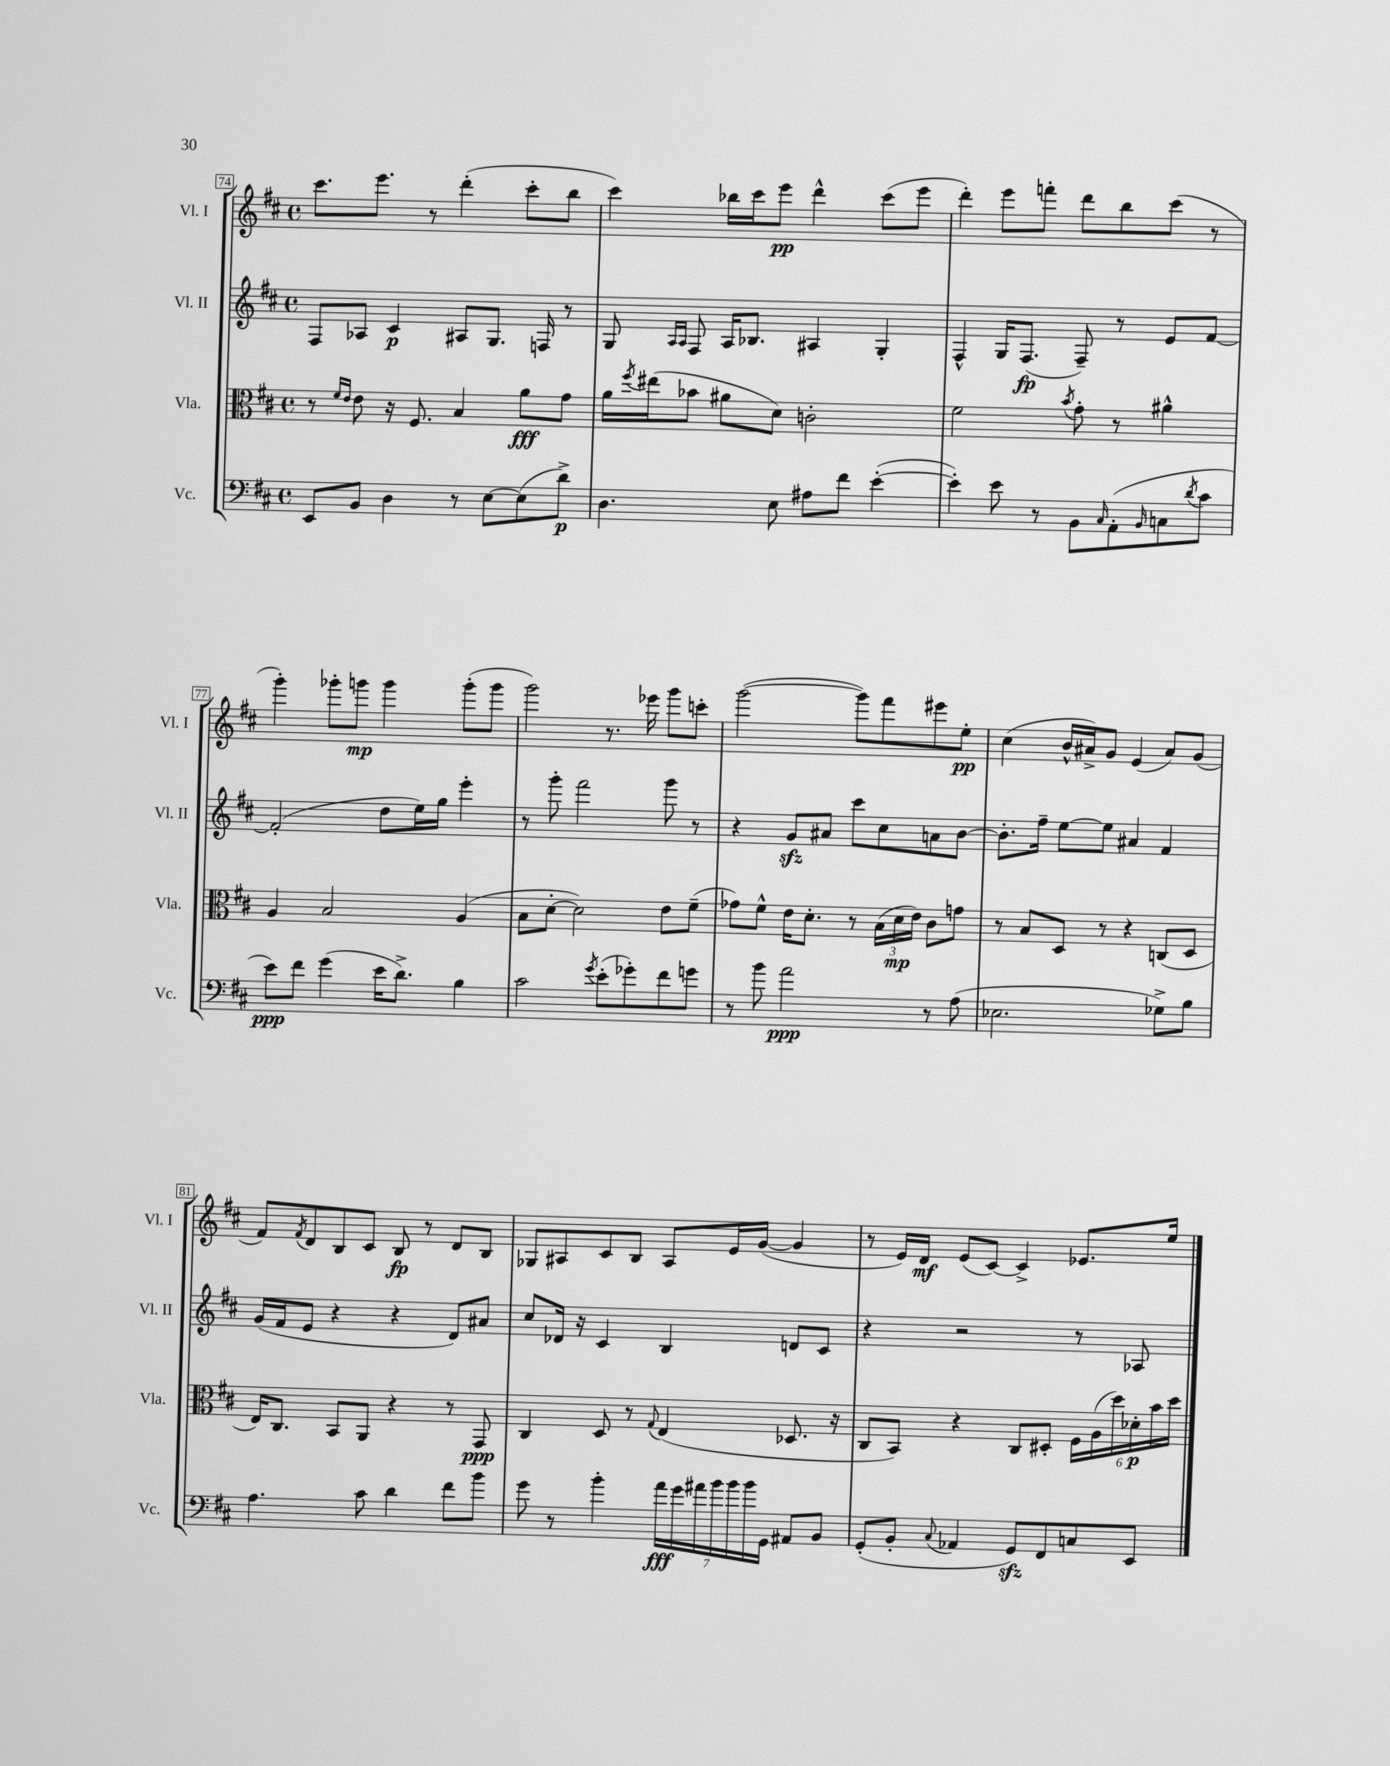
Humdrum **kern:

**kern	**kern	**kern	**kern
*staff4	*staff3	*staff2	*staff1
*clefF4	*clefC3	*clefG2	*clefG2
*k[f#c#]	*k[f#c#]	*k[f#c#]	*k[f#c#]
*M4/4	*M4/4	*M4/4	*M4/4
*met(c)	*met(c)	*met(c)	*met(c)
8EE	8r	8F#	8.ccc#
.	16qqf#	.	.
.	16qqe	.	.
8BB	8e	8A-	.
.	.	.	8.eee
4D	16r	4c#	.
.	8.F#	.	.
.	.	.	8r
8r	4B	8A#	(4ddd'
[8E	.	8.G	.
(8E]	8a	.	8ccc#'
.	.	16F	.
8d^)	8g	8r	8bb
=	=	=	=
4.D	16a	8G	4ccc#)
.	8qff#	.	.
.	(16ee#	.	.
.	.	16qqA	.
.	.	16qqA	.
.	8b-	8F#	.
.	8a#	16A	16bb-
.	.	8.B-	16ccc#
8E	8d)	.	8eee
8A#	2c'	4A#	4ddd^^
8f#	.	.	.
([4e'	.	4G'	(8ccc#
.	.	.	8eee
=	=	=	=
4e'])	2f#	4F#^^	4ddd')
8e	.	16G	8eee
.	.	(8.F#	.
8r	.	.	8fff'
.	8qb	.	.
8BB	8g'	8F#~)	8ddd
16qqC#	.	.	.
(8AA'	8r	8r	8bb
16qqBB	.	.	.
8C	4a#^^	8e	(8ccc#
8qd	.	.	.
8c#	.	[8f#	8r
=	=	=	=
8e)	4A	(2f#']	4ggg')
8f#	.	.	.
(4g	2B	.	8ggg-'
.	.	.	8ggg
16e	.	8dd	4ggg
8.d^)	.	.	.
.	.	16ee)	.
.	.	16gg	.
4B	(4A	4eee'	(8ggg'
.	.	.	8ggg
=	=	=	=
2c#	8B	8r	2ggg)
.	[8d'	8ggg'	.
.	2d])	2fff#	.
8qg	.	.	.
(8e'	.	.	8.r
8g-')	.	.	.
.	.	.	16eee-
8f#	8e	8ggg	8ggg
8g	(8f#~	8r	8ccc'
=	=	=	=
8r	8g-)	4r	([2ggg
8b	8f#^^	.	.
2a	16e	8g	.
.	8.d'	.	.
.	.	8a#	.
.	8r	8ccc#	8ggg])
.	(24B	8cc#	8fff#
.	24d	.	.
.	24e)	.	.
8r	8c#	8a	8eee#
(8A	8g	[8b	8ee'
=	=	=	=
2.E-	8r	8.b']	(4cc#
.	8B	.	.
.	.	16ff#~	.
.	8D	[8ee	16b^^
.	.	.	16a#^)
.	8r	8ee]	8g
.	4r	4a#	(4e
8G-^)	(8C	4f#	8a#)
8B	8D	.	(8g
=	=	=	=
4.A	16E)	(16g	8f#)
.	8.C#	16f#	.
.	.	.	8qf#
.	.	8e	8d
.	8BB	4r	8B
8c#	8AA	.	8c#
4d	4r	4r	8B
.	.	.	8r
8f#	8r	8d)	8d
8b	8GG	8a#	8B
=	=	=	=
8g	4C#	8cc#	8G-
8r	.	16d-	8A#
.	.	16r	.
4b'	8D	4c#	8c#
.	8r	.	8B
.	8qqG	.	.
28a	(4E	4B	8A#
28g	.	.	.
28a#	.	.	.
28b	.	.	.
.	.	.	16e
28b	.	.	.
28b	.	.	.
.	.	.	([16g
28GG	.	.	.
8AA#	8.D-	8d	4g]
8BB	.	8c#	.
.	16r	.	.
=	=	=	=
(8GG'	8C#	4r	8r
8BB'	8BB)	.	16e)
.	.	.	16d
8qqC#	.	.	.
4AA-	4r	2r	(8e
.	.	.	[8c#)
8GG)	8C#	.	4c#^]
8FF#	8D#'	.	.
8C	24F#	8r	8.e-
.	(24A	.	.
.	24dd)	.	.
8EE	24d-'	8A-	.
.	24b	.	.
.	.	.	16ee
.	24dd	.	.
==	==	==	==
*-	*-	*-	*-
